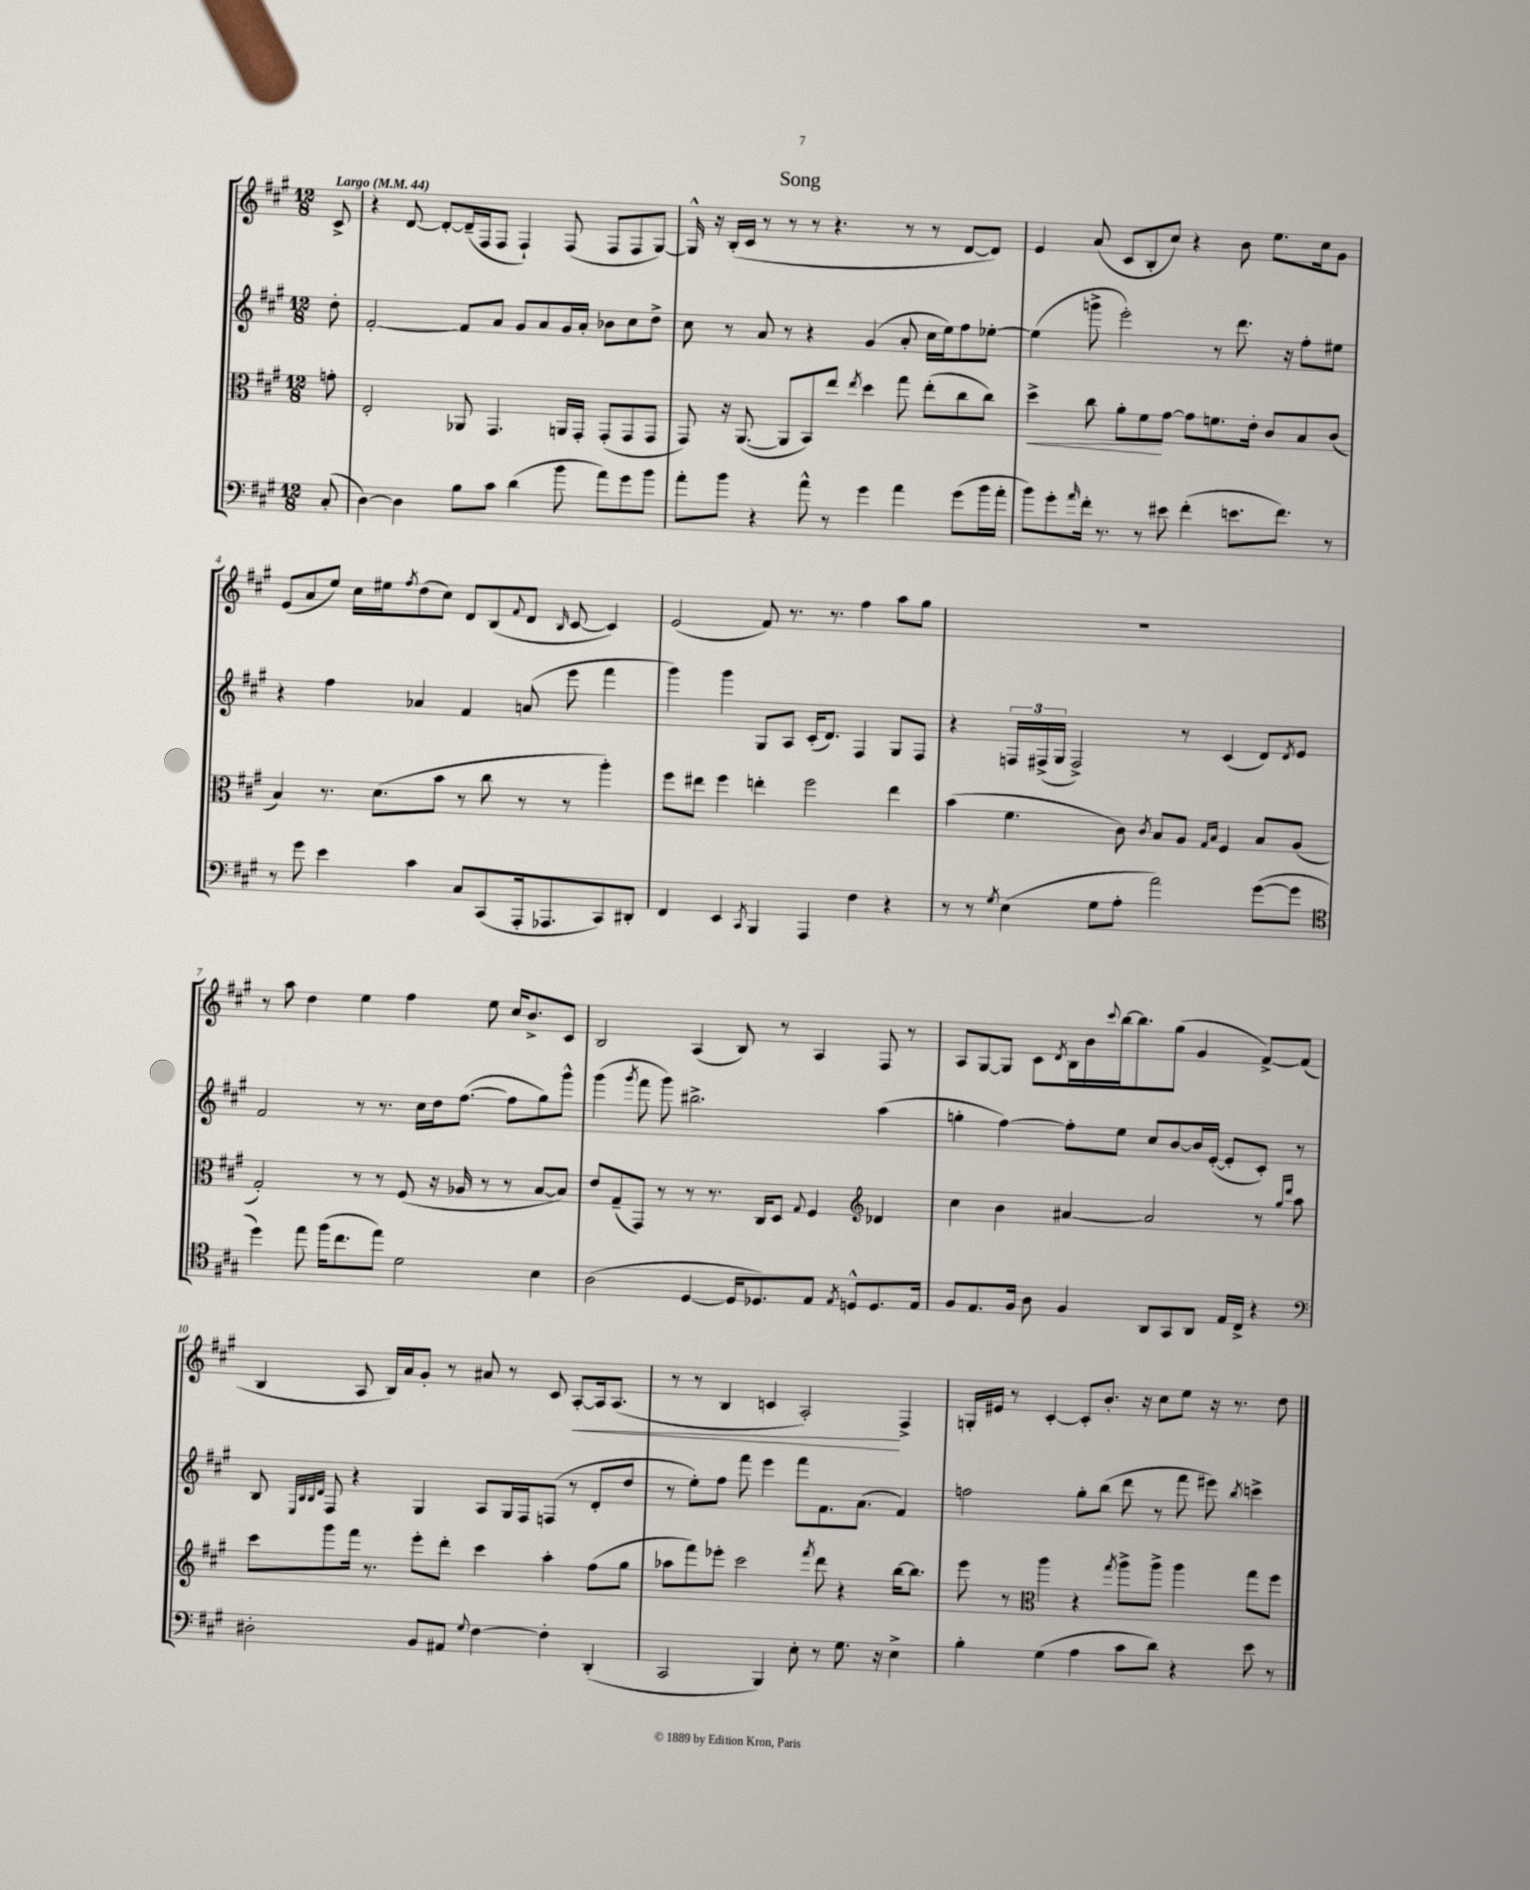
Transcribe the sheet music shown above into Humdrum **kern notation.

**kern	**kern	**kern	**kern
*staff4	*staff3	*staff2	*staff1
*clefF4	*clefC3	*clefG2	*clefG2
*k[f#c#g#]	*k[f#c#g#]	*k[f#c#g#]	*k[f#c#g#]
*M12/8	*M12/8	*M12/8	*M12/8
*MM44	*MM44	*MM44	*MM44
(8C#'	8g'	8dd'	8c#^
=	=	=	=
[4D)	2E'	[2f#'	4r
4D]	.	.	[8d
.	.	.	8d'_
8B	8AA-	8f#]	(16d~]
.	.	.	16F#
8c#	4.GG#	8a	8F#
(4d	.	8g#	4F#`)
.	.	8a	.
8b	16AA	16g#	(8F#
.	16GG#'	16a'	.
8a)	(8GG#'	8b-	8F#
8g#	8GG#	8cc#	8F#
8b	8GG#	8dd^	[8G#)
=	=	=	=
8a'	8GG#)	8cc#	16G#^^]
.	.	.	16r
8b	16r	8r	(16B'
.	([8.AA	.	16c#
4r	.	8a	8r
.	8AA]	8r	8r
8a^^	8BB)	4r	8r
8r	8ee	.	4.r
.	8qee	.	.
4g#	4dd	(4g#	.
4a	8gg#	8a'	8r
.	(8ee'	16cc#	8r
.	.	16ee)	.
(8g#	8cc#	8ff#	[8d
16b	8cc#)	[8ee-'	8d])
16a'	.	.	.
=	=	=	=
8b)	4dd^	(4ee-]	4e
8g#'	.	.	.
16qqa	.	.	.
16f#'	8cc#	8ggg^	(8a
8.r	.	.	.
.	8a'	2eee')	8c#
8r	8f#	.	8B'
8e#	[8g#	.	8cc#)
(4f#'	8g#]	.	4r
.	8.f	8r	.
8.e	.	8.ddd	8b
.	16e'	.	.
.	8c#	.	8.ee
8.f#)	.	16r	.
.	8B	8ff#'	.
.	.	.	16cc#
8r	(8c#	8ee#	8g#
=	=	=	=
8r	4B)	4r	(8e
8g#	.	.	8a
4e	8.r	4ff#	8ee)
.	.	.	16cc#
.	(8.d	.	16ee#
.	.	.	8qff#
4c#	.	4a-	(8dd
.	8b	.	8cc#)
8C#	8r	4f#	8d
(8CC#	8cc#	.	(8B
.	.	.	8qqf#
16AAA'	8r	(8a	8d
8.AAA-	.	.	.
.	.	.	16qqB
.	8r	8eee	[8c#
8CC#)	4aa')	4fff#	4c#])
8DD#'	.	.	.
=	=	=	=
4FF#	8ff#	4ggg#)	(2e
.	8ee#	.	.
4EE	4ff#	4ggg#	.
8qCC#	.	.	.
4BBB	4ee'	8G#	8f#)
.	.	8A	8.r
4AAA	2ff#	(16c#'	.
.	.	8.d)	8.r
4F#	.	4F#	4ff#
4r	4ee	8G#	8aa
.	.	8F#	8gg#
=	=	=	=
8r	(4b	4r	1.r
8r	.	.	.
8qG#	.	.	.
(4E	4.f#	24F	.
.	.	(24F#^	.
.	.	24G#	.
.	.	2F#^)	.
8G#	.	.	.
8A'	8c#)	.	.
.	8qc#	.	.
2a)	8B	.	.
.	8A	8r	.
.	16qqG#	.	.
.	16qqB	.	.
.	4F#	(4c#	.
([8g#	8B	8d)	.
.	.	8qd	.
8g#]	(8A	8e	.
=	=	=	=
*clefC4	*	*	*
4dd)	2G#')	2f#	8r
.	.	.	8aa
8ee	.	.	4dd
(16ff#	.	.	.
8.cc#	.	.	.
.	8r	8r	4ee
8ee)	8r	8.r	.
2d	(8F#	.	4ff#
.	.	16cc#	.
.	16r	16dd	.
.	16A-	([8.ff#	.
.	8r	.	8ee
.	8r	8ff#]	16cc#
.	.	.	8.b^
4B	[8B	8gg#)	.
.	8B])	8ggg#^^	8c#
=	=	=	=
(2A	8e	(4ggg#	2B
.	(8G#~	.	.
.	.	8qggg#	.
.	8GG#)	8fff#	.
.	8r	8ggg#)	.
[4D	8r	2.bb#^	(4A
.	8.r	.	.
16D]	.	.	8B)
8.D-)	16C#	.	.
.	8D	.	8r
.	8qqG#	.	.
8E	4F#	.	4A
8qE	.	.	.
8D^^	.	.	.
*	*clefG2	*	*
8.D	4d-	(4aa	8F#
.	.	.	8r
16E	.	.	.
=	=	=	=
8F#	4cc#	4gg'	8A
8.E	.	.	[8G#
.	4b	[4ff#)	8G#]
16F#	.	.	.
8A	.	.	8c#
.	.	.	8qd
4F#	[4a#	8ff#']	16B
.	.	.	16b
.	.	.	8qqccc#
.	.	8ee	[16bb
.	.	.	8.bb]
8AA	2a#]	8cc#	.
8GG#	.	[8b	(8gg#
8AA	.	16b]	4g#
.	.	([16e'	.
16E	.	8e']	.
16C#^	.	.	.
4r	8r	8c#')	[8f#^)
.	16qqgg#	.	.
.	16qqddd	.	.
.	8aa	8r	(8f#]
=	=	=	=
*clefF4	*	*	*
2D#'	8ccc#	8B	4B
.	.	32qqE	.
.	.	32qqB	.
.	.	32qqB	.
.	.	32qqd	.
.	8ggg#	8F#	.
.	16fff#	4r	8A
.	8.r	.	.
.	.	.	16B)
.	.	.	16a
8BB	8eee'	4G#	8g#'
8AA#	8ddd'	.	8r
8qqG#	.	.	.
[4F#	4ccc#	8A	8a#
.	.	16G#	8r
.	.	16F#	.
4F#']	4aa'	(8F	8c#
.	.	8r	[8A'
(4DD'	(8ff#	8d'	16A]
.	.	.	(8.A
.	8gg#	8dd	.
=	=	=	=
2CC#	8aa-	8r	8r
.	8fff#)	8ee')	8r
.	8eee-'	8ff#	4B
.	2ccc#	8fff#	.
4BBB)	.	4eee	4c
8E'	.	8fff#	2A')
.	8qfff#	.	.
8r	8ddd	8.f#	.
8.G#	4r	.	.
.	.	(8.a	.
16r	.	.	.
4E^	[16bb	4f#)	4F#^
.	8.bb]	.	.
=	=	=	=
4B'	8eee	2ff	16G'
.	.	.	16e#
.	8r	.	8r
*	*clefC3	*	*
(4G#	4aa	.	[4c#'
4A	4r	8gg#'	8c#']
.	.	(8bb	8.b'
.	8qgg#	.	.
8c#	8aa^	8ddd	.
.	.	.	16r
8d)	8aa^	8r	8cc#
4r	4aa	8fff#	8ee
.	.	8eee#)	16r
.	.	.	8.r
.	.	8qbb	.
8e	8gg#	4ccc^	.
8r	8ff#	.	8dd
==	==	==	==
*-	*-	*-	*-
